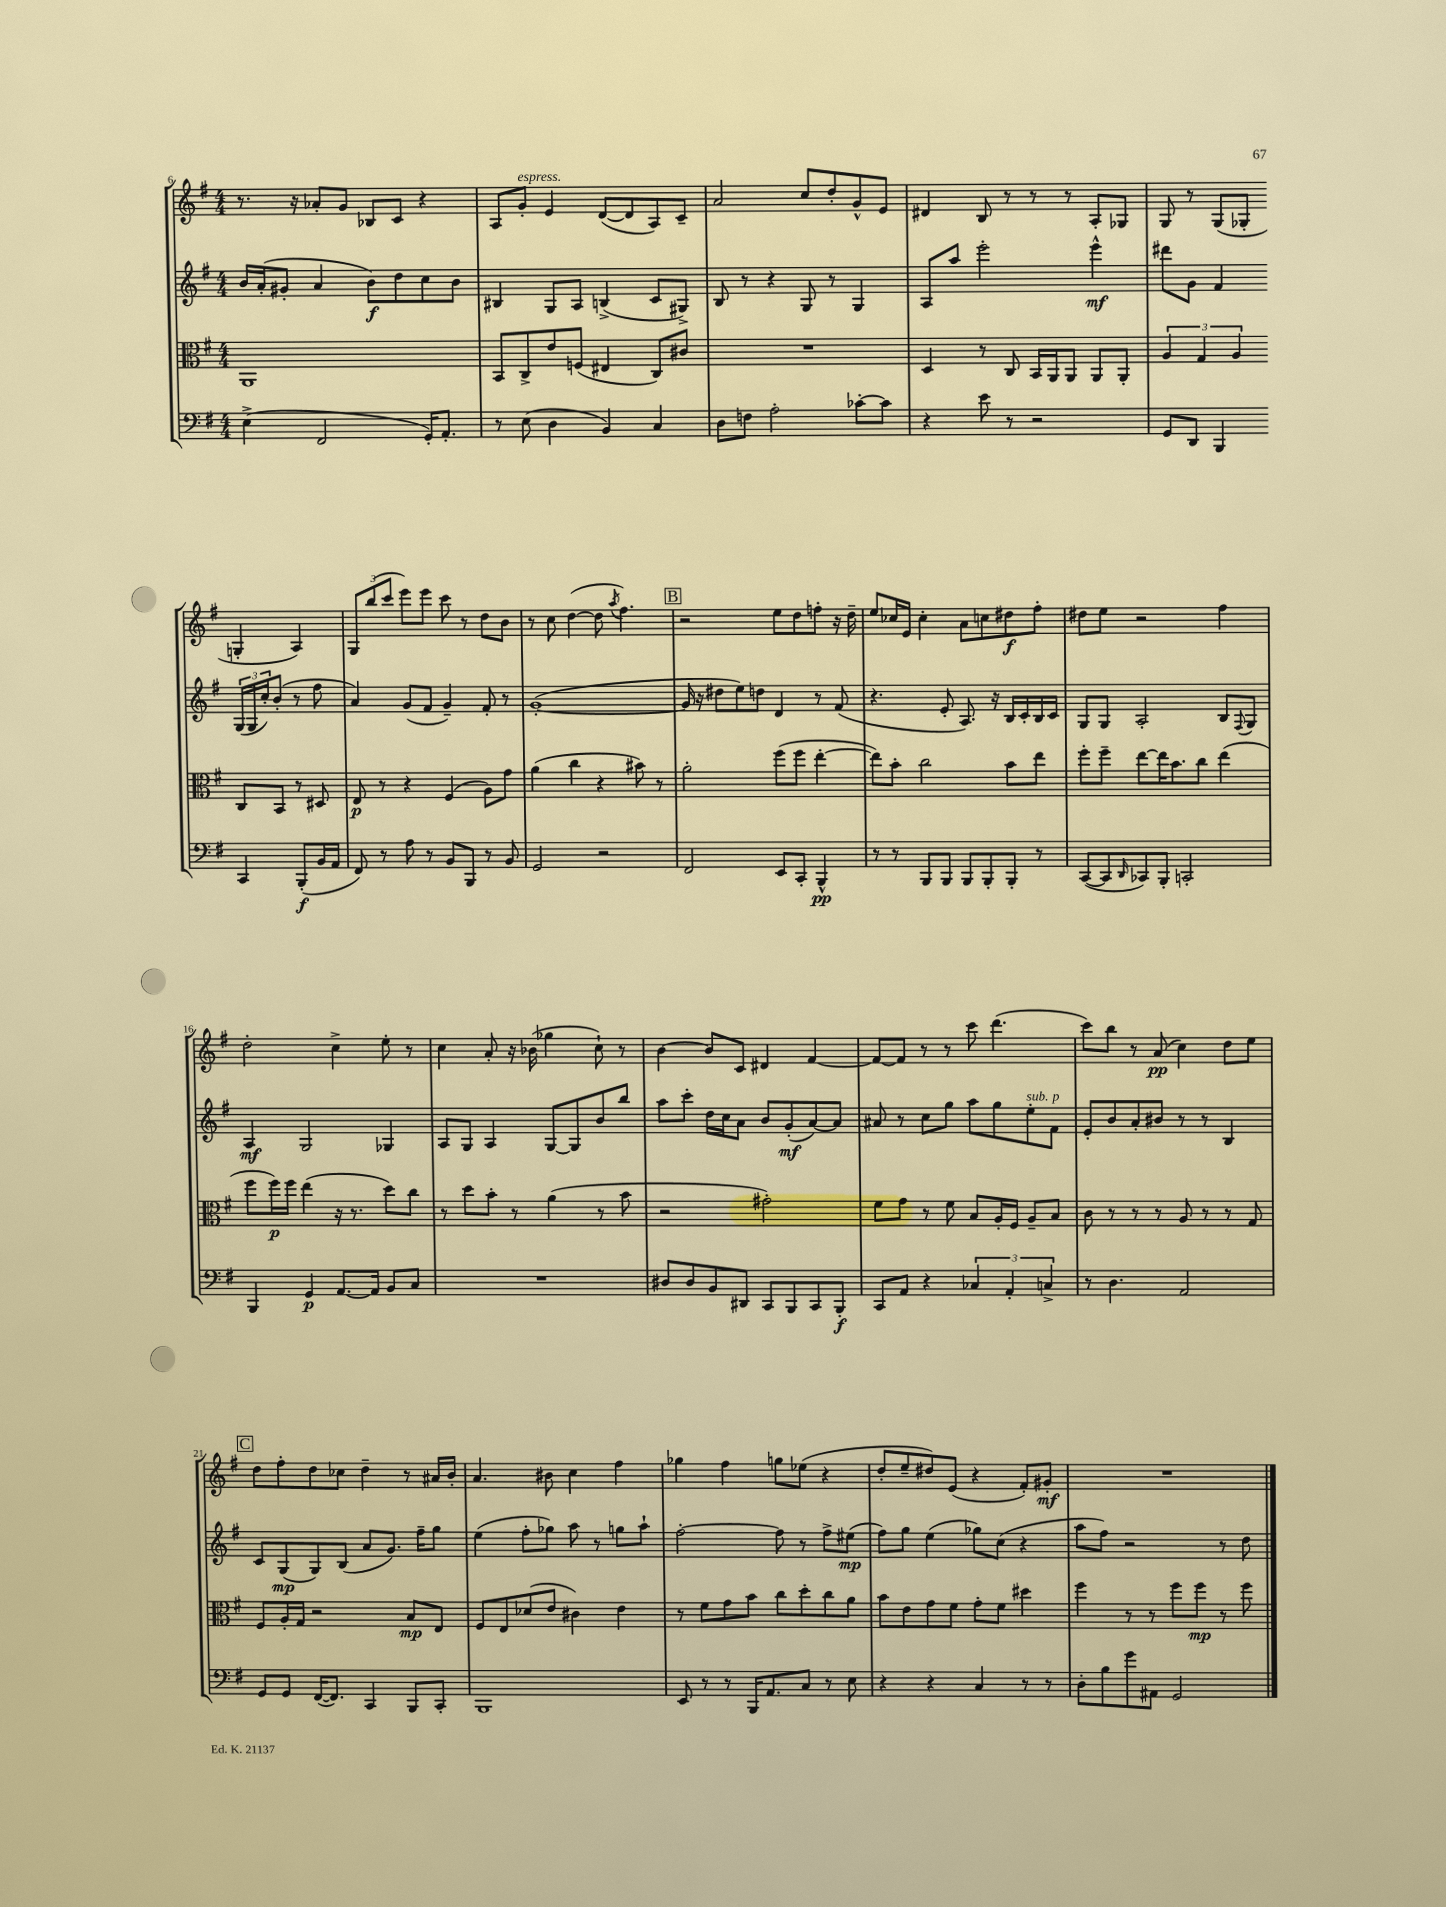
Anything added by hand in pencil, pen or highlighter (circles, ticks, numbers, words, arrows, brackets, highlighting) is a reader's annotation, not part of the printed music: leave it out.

**kern	**dynam	**kern	**dynam	**kern	**dynam	**kern	**dynam
*part4	*part4	*part3	*part3	*part2	*part2	*part1	*part1
*staff4	*staff4	*staff3	*staff3	*staff2	*staff2	*staff1	*staff1
*clefF4	*	*clefC3	*	*clefG2	*	*clefG2	*
*k[f#]	*	*k[f#]	*	*k[f#]	*	*k[f#]	*
*M4/4	*	*M4/4	*	*M4/4	*	*M4/4	*
=6	=6	=6	=6	=6	=6	=6	=6
(4E^\	.	1AA	.	16b/LL	.	8.r	.
.	.	.	.	(16a'/J	.	.	.
.	.	.	.	8g#X'/J	.	.	.
.	.	.	.	.	.	16r	.
2FF#/	.	.	.	4a/	.	8a-X'/L	.
.	.	.	.	.	.	8g/J	.
.	.	.	.	8b\L)	f	8B-X/L	.
.	.	.	.	8dd\	.	8c/J	.
16GG'/KL)	.	.	.	8cc\	.	4r	.
8.AA'/J	.	.	.	.	.	.	.
.	.	.	.	8b\J	.	.	.
=7	=7	=7	=7	=7	=7	=7	=7
8r	.	8BB/L	.	4B#X/	.	8A/L	.
!	!	!	!	!	!	!LO:TX:a:i:t=espress.	!
(8E\	.	8C^/	.	.	.	8g'/J	.
4D\	.	8e/	.	8G/L	.	4e/	.
.	.	(8Fn/J	.	8A/J	.	.	.
4BB/)	.	4E#X/	.	(4Bn^/	.	([8d/L	.
.	.	.	.	.	.	8d/]	.
4C/	.	8C/L)	.	8c/L	.	8A/)	.
.	.	8c#X/J	.	8G#X^/J)	.	8c~/J	.
=8	=8	=8	=8	=8	=8	=8	=8
8D\L	.	1r	.	8B/	.	2a/	.
8Fn\J	.	.	.	8r	.	.	.
2A'\	.	.	.	4r	.	.	.
.	.	.	.	8G/	.	8cc/L	.
.	.	.	.	8r	.	8dd'/	.
[8c-X'\L	.	.	.	4G/	.	8g^^/	.
8c-\J]	.	.	.	.	.	8e/J	.
=9	=9	=9	=9	=9	=9	=9	=9
4r	.	4D/	.	8A/L	.	4d#X/	.
.	.	.	.	8aa/J	.	.	.
8e\	.	8r	.	2eee'\	.	8B/	.
8r	.	8C/	.	.	.	8r	.
2r	.	16BB/LL	.	.	.	8r	.
.	.	16AA/J	.	.	.	.	.
.	.	8AA/J	.	.	.	8r	.
.	.	8AA/L	.	4eee^^\	mf	8A'/L	.
.	.	8AA'/J	.	.	.	8G-X/J	.
=10	=10	=10	=10	=10	=10	=10	=10
8GG/L	.	6A/	.	8ddd#X\L	.	8G/	.
8DD/J	.	.	.	8g\J	.	8r	.
.	.	6G/	.	.	.	.	.
4BBB/	.	.	.	4f#/	.	(8G/L	.
.	.	6A/	.	.	.	.	.
.	.	.	.	.	.	8G-X'/J	.
4CC/	.	8C/L	.	(24G/LL	.	4Gn'/	.
.	.	.	.	24G/	.	.	.
.	.	.	.	24cc'/J)	.	.	.
.	.	8BB/J	.	(8b'/J	.	.	.
(8BBB'/L	f	8r	.	8r	.	4A/)	.
16BB/L	.	8D#X/	.	8ff#\	.	.	.
16AA/JJ	.	.	.	.	.	.	.
!!LO:LB:g=z
=11	=11	=11	=11	=11	=11	=11	=11
8FF#/)	.	8E/	p	4a/)	.	12G/L	.
.	.	.	.	.	.	(12bb/	.
8r	.	8r	.	.	.	.	.
.	.	.	.	.	.	12ccc/J	.
8A\	.	4r	.	(8g/L	.	8eee\L)	.
8r	.	.	.	8f#/J	.	8eee\J	.
8BB/L	.	(4F#/	.	4g~/)	.	8ccc\	.
8BBB/J	.	.	.	.	.	8r	.
8r	.	8A\L)	.	8f#'/	.	8dd\L	.
8BB/	.	8g\J	.	8r	.	8b\J	.
=12	=12	=12	=12	=12	=12	=12	=12
2GG/	.	(4a\	.	([1g'	.	8r	.
.	.	.	.	.	.	8cc\	.
.	.	4cc\	.	.	.	([4dd\	.
2r	.	4r	.	.	.	8dd\]	.
.	.	.	.	.	.	8qaa/	.
.	.	.	.	.	.	4.ff#\)	.
.	.	8b#X\)	.	.	.	.	.
.	.	8r	.	.	.	.	.
!!LO:REH:place=s1:t=B
=13	=13	=13	=13	=13	=13	=13	=13
2FF#/	.	2a'\	.	16g/]	.	2r	.
.	.	.	.	16r	.	.	.
.	.	.	.	8dd#X\L	.	.	.
.	.	.	.	8ee\)	.	.	.
.	.	.	.	8ddn\J	.	.	.
8EE/L	.	(8ff#\L	.	4d/	.	8ee\L	.
8CC'/J	.	8ff#\J	.	.	.	8dd\	.
4BBB^^/	pp	[4ee'\	.	8r	.	8ffn'\J	.
.	.	.	.	(8f#/	.	16r	.
.	.	.	.	.	.	16dd~\	.
=14	=14	=14	=14	=14	=14	=14	=14
8r	.	8ee\L])	.	4.r	.	8ee/L	.
8r	.	8b'\J	.	.	.	16cc-X/L	.
.	.	.	.	.	.	16e/JJ	.
8BBB/L	.	2cc\	.	.	.	4cc-'\	.
8BBB/J	.	.	.	8e'/	.	.	.
8BBB/L	.	.	.	8.A/)	.	8a\L	.
8BBB'/	.	.	.	.	.	8ccn\	.
.	.	.	.	16r	.	.	.
8BBB'/J	.	8b\L	.	16B/LL	.	8dd#X\	f
.	.	.	.	16c'/	.	.	.
8r	.	8ee\J	.	16B/	.	8ff#'\J	.
.	.	.	.	16c/JJ	.	.	.
=15	=15	=15	=15	=15	=15	=15	=15
([8CC/L	.	8ff#'\L	.	8G/L	.	8dd#X\L	.
8CC/]	.	8ff#~\J	.	8G/J	.	8ee\J	.
16qqDD/	.	.	.	.	.	.	.
8CC-X/)	.	[8ee\L	.	2A'/	.	2r	.
8BBB'/J	.	16ee\K]	.	.	.	.	.
.	.	8.b\	.	.	.	.	.
2CCn'/	.	.	.	.	.	.	.
.	.	8cc\J	.	.	.	.	.
.	.	(4ee\	.	8B/L	.	4ff#\	.
.	.	.	.	8qqF#/	.	.	.
.	.	.	.	8G/J	.	.	.
!!LO:LB:g=z
=16	=16	=16	=16	=16	=16	=16	=16
4BBB/	.	8ff#\L	.	4A/	mf	2dd'\	.
.	.	16ff#\L)	p	.	.	.	.
.	.	16ff#\JJ	.	.	.	.	.
4GG/	p	(4ee\	.	2G/	.	.	.
[8.AA/L	.	16r	.	.	.	4cc^\	.
.	.	8.r	.	.	.	.	.
16AA/Jk]	.	.	.	.	.	.	.
8BB/L	.	8dd\L)	.	4G-X/	.	8ee'\	.
8C/J	.	8cc\J	.	.	.	8r	.
=17	=17	=17	=17	=17	=17	=17	=17
1r	.	8r	.	8A/L	.	4cc\	.
.	.	8dd\L	.	8G/J	.	.	.
.	.	8b'\J	.	4A/	.	8a'/	.
.	.	8r	.	.	.	16r	.
.	.	.	.	.	.	(16b-X\	.
.	.	(4a\	.	[8G/L	.	4gg-X\	.
.	.	.	.	8G/]	.	.	.
.	.	8r	.	8b/	.	8cc`\)	.
.	.	8b\	.	8bb/J	.	8r	.
=18	=18	=18	=18	=18	=18	=18	=18
8D#X/L	.	2r	.	8aa\L	.	[4b\	.
8D#/	.	.	.	8ccc'\J	.	.	.
8BB/	.	.	.	16dd\LL	.	8b/L]	.
.	.	.	.	16cc\J	.	.	.
8DD#X/J	.	.	.	8a\J	.	8c/J	.
8CC/L	.	2g#X'\)	.	8b/L	.	4d#X/	.
8BBB/	.	.	.	(8g'/	mf	.	.
8CC/	.	.	.	[8a/)	.	[4f#/	.
8BBB'/J	f	.	.	8a/J]	.	.	.
=19	=19	=19	=19	=19	=19	=19	=19
8CC/L	.	8f#\L	.	8a#X/	.	8f#/L_	.
8AA/J	.	8g\J	.	8r	.	8f#/J]	.
4r	.	8r	.	8cc\L	.	8r	.
.	.	8f#\	.	8gg\J	.	8r	.
6C-X/	.	8B/L	.	8aa\L	.	8ccc\	.
.	.	16A'/L	.	8gg\	.	(4.ddd\	.
6AA'/	.	.	.	.	.	.	.
.	.	16F#/JJ	.	.	.	.	.
!	!	!	!	!LO:TX:a:i:t=sub. p	!	!	!
.	.	8A~/L	.	8ee'\	.	.	.
6Cn^/	.	.	.	.	.	.	.
.	.	8B/J	.	8f#\J	.	.	.
=20	=20	=20	=20	=20	=20	=20	=20
8r	.	8c\	.	8e'/L	.	8ccc\L)	.
4.D\	.	8r	.	8b/	.	8bb\J	.
.	.	8r	.	8a'/	.	8r	.
.	.	8r	.	8b#X/J	.	(8a/	pp
2AA/	.	8A/	.	8r	.	4cc\)	.
.	.	8r	.	8r	.	.	.
.	.	8r	.	4B/	.	8dd\L	.
.	.	8G/	.	.	.	8ee\J	.
!!LO:LB:g=z
!!LO:REH:place=s1:t=C
=21	=21	=21	=21	=21	=21	=21	=21
8GG/L	.	8F#/L	.	8c/L	.	8dd\L	.
8GG/J	.	16A'/L	.	(8G/	mp	8ff#'\	.
.	.	16G/JJ	.	.	.	.	.
([16FF#/KL	.	2r	.	8G/)	.	8dd\	.
8.FF#/J])	.	.	.	.	.	.	.
.	.	.	.	(8B/J	.	8cc-X\J	.
4CC/	.	.	.	8a/L	.	4dd~\	.
.	.	.	.	8.g/J)	.	.	.
8BBB/L	.	8B/L	mp	.	.	8r	.
.	.	.	.	16ff#~\KL	.	.	.
8CC'/J	.	8E/J	.	8gg\J	.	16a#X/LL	.
.	.	.	.	.	.	16b'/JJ	.
=22	=22	=22	=22	=22	=22	=22	=22
1BBB	.	8F#/L	.	(4ee\	.	4.a/	.
.	.	8E/	.	.	.	.	.
.	.	(8d-X/	.	8ff#'\L	.	.	.
.	.	8e/J	.	8gg-X\J)	.	8b#X\	.
.	.	4c#X\)	.	8aa\	.	4cc\	.
.	.	.	.	8r	.	.	.
.	.	4e\	.	8ggn\L	.	4ff#\	.
.	.	.	.	8aa`\J	.	.	.
=23	=23	=23	=23	=23	=23	=23	=23
8EE/	.	8r	.	[2ff#'\	.	4gg-X\	.
8r	.	8f#\L	.	.	.	.	.
8r	.	8g\	.	.	.	4ff#\	.
16BBB/KL	.	8b\J	.	.	.	.	.
8.AA/	.	.	.	.	.	.	.
.	.	8cc\L	.	8ff#\]	.	8ggn\L	.
8C/J	.	8dd'\	.	8r	.	(8ee-X\J	.
8r	.	8cc\	.	8ff#^\L	.	4r	.
8E\	.	8a\J	.	(8ee#X\J	mp	.	.
=24	=24	=24	=24	=24	=24	=24	=24
4r	.	8b\L	.	8ff#\L)	.	8dd'/L	.
.	.	8e\	.	8gg\J	.	8ee~/	.
4r	.	8g\	.	(4ee\	.	8dd#X/)	.
.	.	8f#\J	.	.	.	(8e/J	.
4C/	.	8g'\L	.	8gg-X\L)	.	4r	.
.	.	8f#\J	.	(8cc\J	.	.	.
8r	.	4dd#X\	.	4r	.	8f#'/L)	.
8r	.	.	.	.	.	8g#X'/J	mf
=25	=25	=25	=25	=25	=25	=25	=25
8D'\L	.	4ff#\	.	8aa\L	.	1r	.
8B\	.	.	.	8ff#\J)	.	.	.
8g\	.	8r	.	2r	.	.	.
8AA#X\J	.	8r	.	.	.	.	.
2GG/	.	8ff#\L	.	.	.	.	.
.	.	8ff#\J	mp	.	.	.	.
.	.	8r	.	8r	.	.	.
.	.	8ff#\	.	8dd\	.	.	.
==	==	==	==	==	==	==	==
*-	*-	*-	*-	*-	*-	*-	*-
